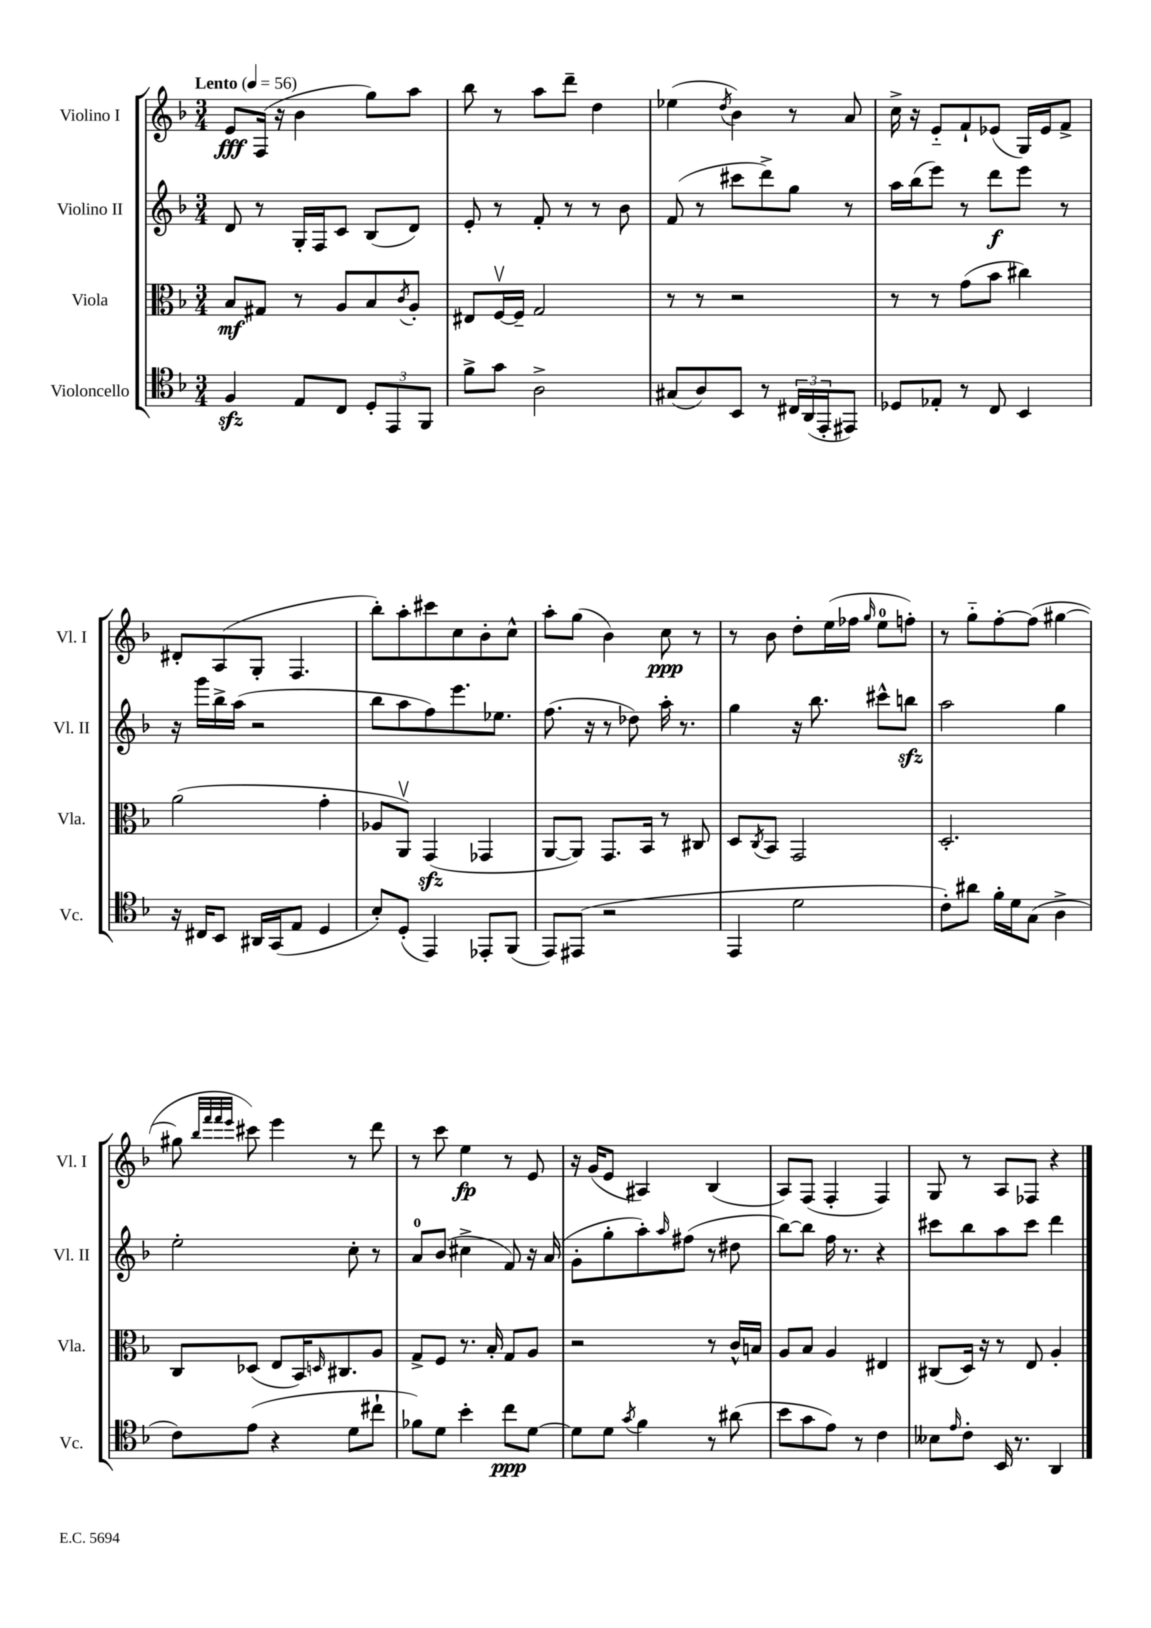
<<
\new StaffGroup <<
\new Staff = "s0" \with { instrumentName = "Violino I" shortInstrumentName = "Vl. I" } {
    \clef treble \key f \major \numericTimeSignature \time 3/4 \tempo "Lento" 4 = 56
    e'8\fff f16( r16 bes'4 g''8) a''8 |
    bes''8 r8 a''8 d'''8-- d''4 |
    ees''4( \acciaccatura { d''8 } bes'4) r8 a'8 |
    c''16-> r16 e'8-_ f'8-! ees'8( g16) ees'16 f'8-> |
    dis'8-. a8( g8-. f4. |
    bes''8-.) a''8-. cis'''8 c''8 bes'8-. c''8-^ |
    a''8-. g''8( bes'4) c''8\ppp r8 |
    r8 bes'8 d''8-. e''16( fes''16 \grace { g''16 } e''8-0 f''8-.) |
    r8 g''8-_ f''8~-. f''8( gis''4~ |
    gis''8 \grace { bes''32 f'''32 f'''32 e'''32 } cis'''8) e'''4 r8 d'''8 |
    r8 c'''8 e''4\fp r8 e'8 |
    r16 g'16( e'8 ais4) bes4( |
    a8) f8( f4-. f4) |
    g8 r8 a8 fes8 r4 \bar "|." |
}
\new Staff = "s1" \with { instrumentName = "Violino II" shortInstrumentName = "Vl. II" } {
    \clef treble \key f \major \numericTimeSignature \time 3/4
    d'8 r8 g16-. f16 c'8 bes8( d'8) |
    e'8-. r8 f'8-. r8 r8 bes'8 |
    f'8( r8 cis'''8 d'''8->) g''8 r8 |
    a''16 bes''16( e'''8) r8 d'''8\f e'''8 r8 |
    r16 g'''16 bes''16-> a''16( r2 |
    bes''8 a''8 f''8) e'''8. ees''8. |
    f''8.( r16 r8 des''8) a''16-. r8. |
    g''4 r16 bes''8. cis'''8-^ b''8\sfz |
    a''2 g''4 |
    e''2-. c''8-. r8 |
    a'8-0 bes'8( cis''4-> f'8) r16 a'16( |
    g'8-. g''8-. a''8-.) \grace { a''16 } fis''8( r8 dis''8 |
    bes''8~) bes''8 f''16 r8. r4 |
    cis'''8 bes''8 a''8 cis'''8 d'''4 \bar "|." |
}
\new Staff = "s2" \with { instrumentName = "Viola" shortInstrumentName = "Vla." } {
    \clef alto \key f \major \numericTimeSignature \time 3/4
    bes8\mf gis8 r8 a8 bes8 \acciaccatura { c'8 } a8-. |
    eis8 f16~\upbow f16-- g2 |
    r8 r8 r2 |
    r8 r8 g'8( bes'8 cis''4) |
    a'2( g'4-. |
    aes8 a,8\upbow) g,4\sfz( ges,4 |
    a,8~ a,8) g,8. bes,16 r8 cis8 |
    d8 \acciaccatura { c8 } bes,8 g,2 |
    d2.-. |
    c8 des8( e8 bes,16) \grace { d16 } cis8. a8 |
    g8-> f8 r8. bes16-. g8 a8 |
    r2 r8 c'16-^ b16 |
    a8 bes8 a4 eis4 |
    cis8( d16) r16 r8 e8 a4-. \bar "|." |
}
\new Staff = "s3" \with { instrumentName = "Violoncello" shortInstrumentName = "Vc." } {
    \clef tenor \key f \major \numericTimeSignature \time 3/4
    f4\sfz e8 c8 \tuplet 3/2 { d8-. e,8 f,8 } |
    f'8-> g'8 a2-> |
    gis8( a8) bes,8 r8 \tuplet 3/2 { cis16 a,16( e,16-. } eis,8) |
    des8 ees8-. r8 c8 bes,4 |
    r16 cis16 bes,8 ais,16 g,16( e8 d4 |
    bes8-.) d8-.( e,4) ees,8-. f,8( |
    e,8) eis,8( r2 |
    e,4 d'2 |
    c'8-.) ais'8 f'16-. d'16 g8( a4-> |
    c'8) e'8( r4 d'8 cis''8-! |
    fes'8) d'8 bes'4-. c''8\ppp d'8~ |
    d'8 d'8 \acciaccatura { g'8 } f'4 r8 ais'8( |
    bes'8 g'8 e'8) r8 c'4 |
    beses8 \grace { e'16 } c'8-. bes,16 r8. a,4 \bar "|." |
}
>>
>>
\layout { \context { \Score \remove "Bar_number_engraver" } }
